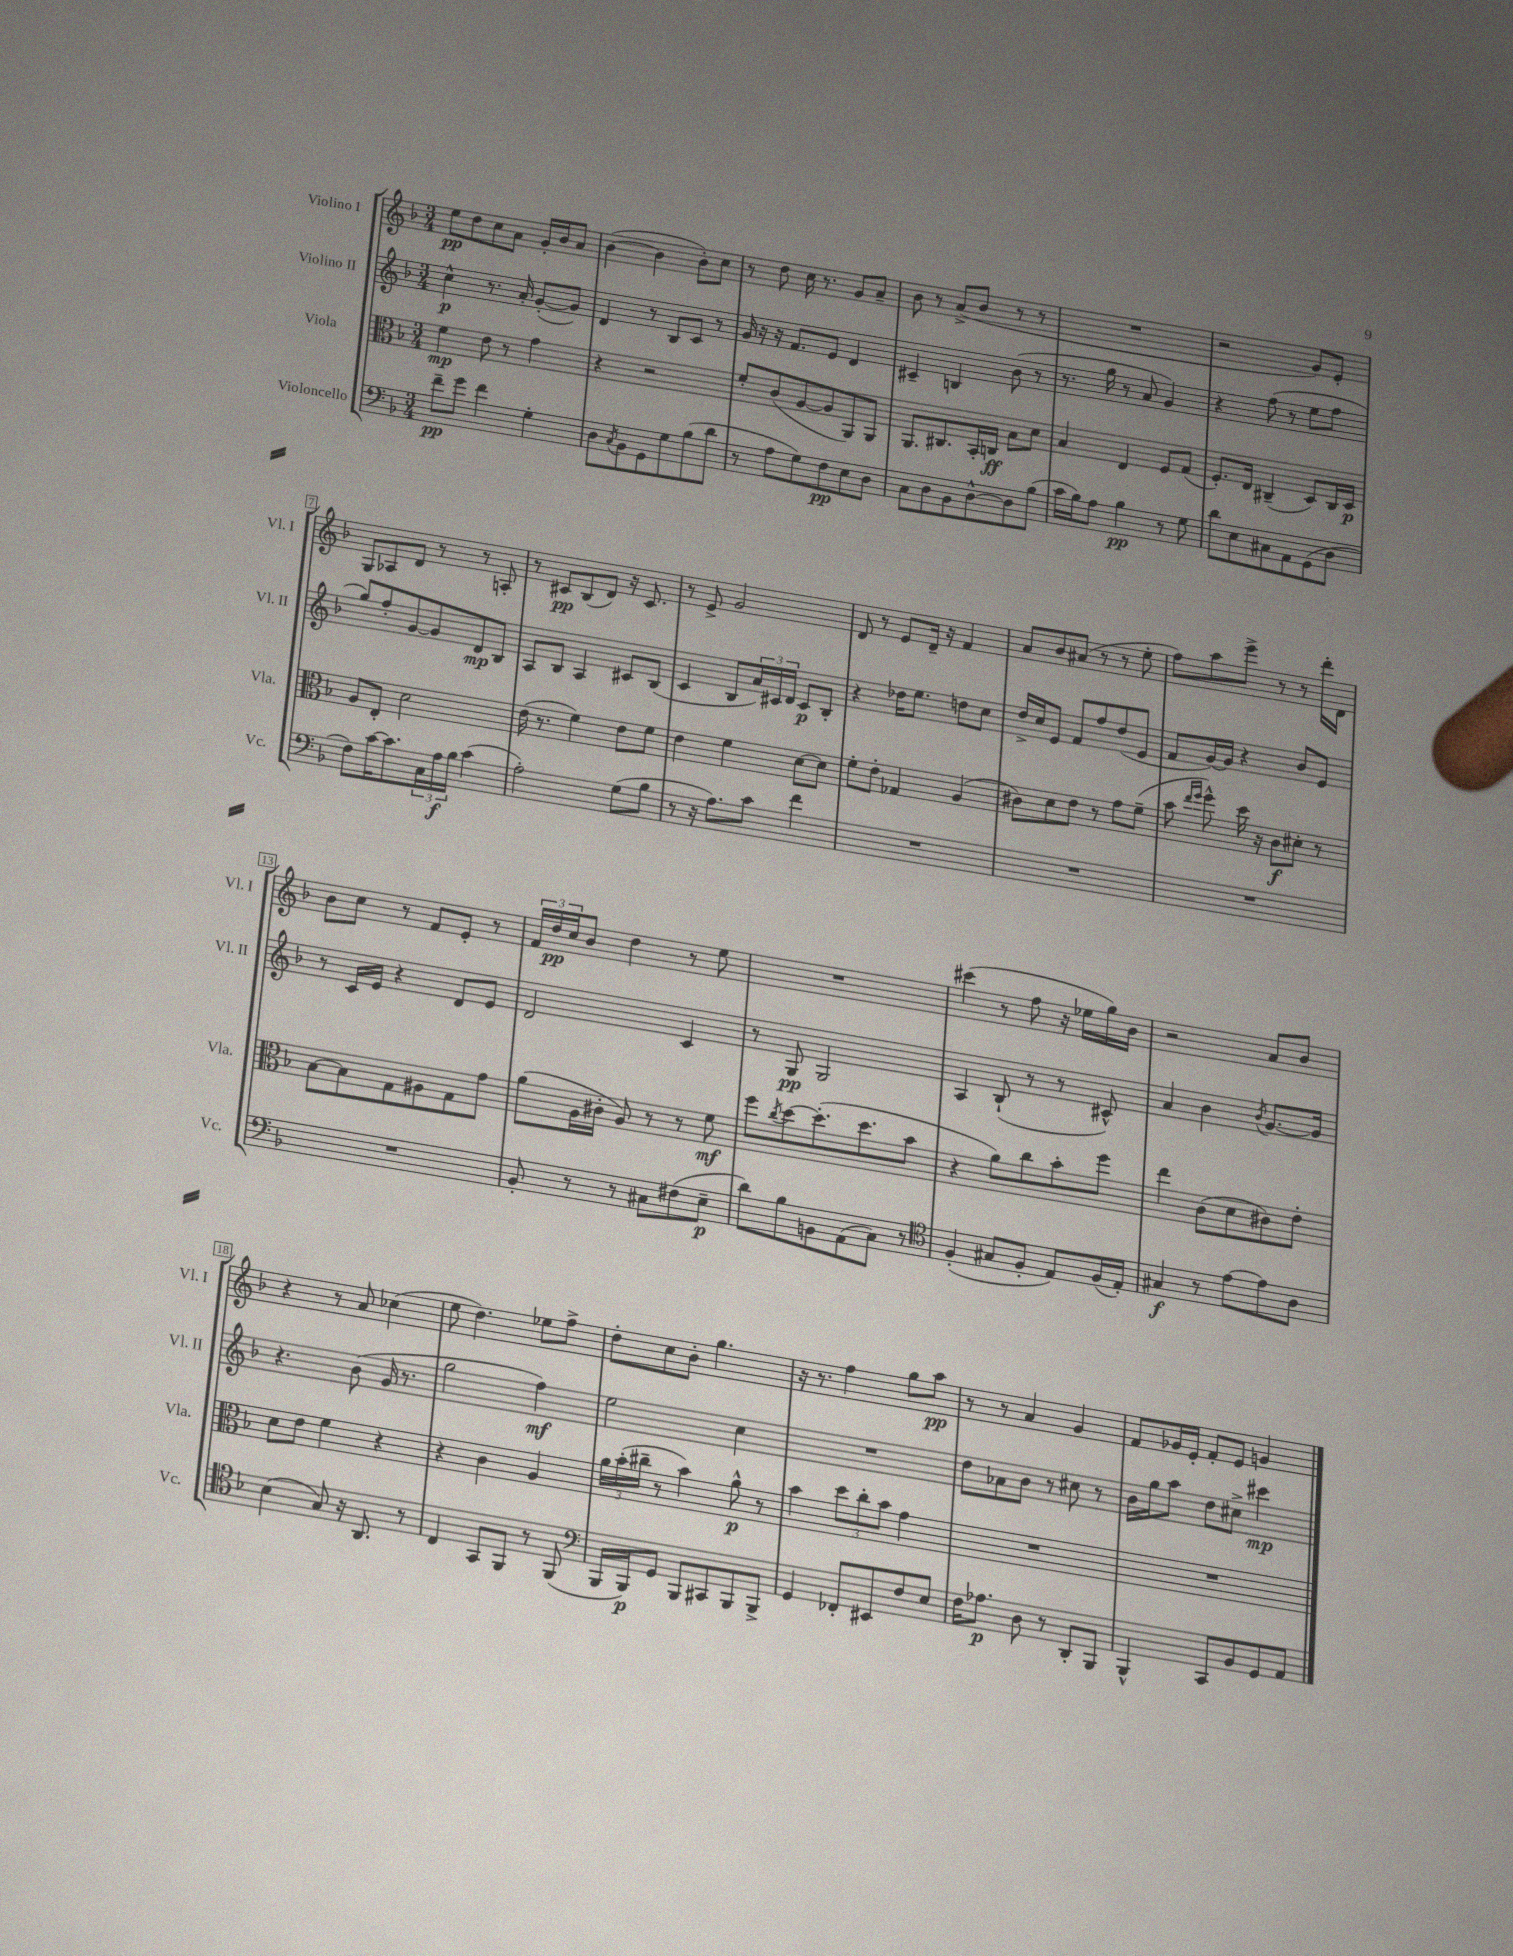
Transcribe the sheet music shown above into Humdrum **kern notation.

**kern	**kern	**kern	**kern
*staff4	*staff3	*staff2	*staff1
*clefF4	*clefC3	*clefG2	*clefG2
*k[b-]	*k[b-]	*k[b-]	*k[b-]
*M3/4	*M3/4	*M3/4	*M3/4
8f~	4f	4cc^^	8ee
8g	.	.	8dd
4f	8e	8.r	8cc
.	8r	.	8a
.	.	16a'	.
4G'	4g	([8g'	16g'
.	.	.	16b-
.	.	8g])	8a
=	=	=	=
8D	4r	4d	([4b-
8qC	.	.	.
8BB-	.	.	.
8GG	2r	8r	4b-]
8G	.	8B-	.
(8B-	.	8c	8b-')
8d	.	8r	8cc
=	=	=	=
8r	8f'	16g	8r
.	.	16r	.
8A	(8c	16r	8dd
.	.	8.f	.
8G)	[8A	.	16cc
.	.	.	8.r
8F	8A]	8e	.
8E	8AA)	4d	8g
8D	8AA	.	8a~
=	=	=	=
8C	8.AA	4c#~	8b-
8D	.	.	8r
.	8.C#	.	.
8BB-	.	4B	(8a^
[8D^^	16BB-'	.	8b-
.	16C	.	.
8D]	8B-	(8b-	8r
(8B-	8d	8r	8r
=	=	=	=
16c	4B-	8.r	2.r
16B-)	.	.	.
8A	.	.	.
.	.	16gg	.
4B-	4E	8r	.
.	.	8a	.
8r	8F	4g)	.
8G	(8G	.	.
=	=	=	=
8d	8.F')	4r	2r
8E	.	.	.
.	16E	.	.
8C#	(4C#~	(8ff	.
8AA	.	8r	.
(8GG	8D)	8ee	8g)
8D	16C#	8ff	8e'
.	16D	.	.
=	=	=	=
8F)	8A	8gg)	8G
[16c	8E'	8ff'	8A-
8.c]	.	.	.
.	2d	[8g	8d
24C	.	8g]	8r
24A	.	.	.
24B-	.	.	.
(4c	.	8d	8r
.	.	8B-	8A'
=	=	=	=
2A')	(16e	8A	8r
.	8.r	.	.
.	.	8B-	8c#
.	4f)	4A	(8B-
.	.	.	8d)
(8G	8e	8c#	16r
.	.	.	8.c#
8B-	8f	(8B-	.
=	=	=	=
8r	4e	4c	8r
16r	.	.	8e^
8.A)	.	.	.
.	4f	8B-	2g
8c	.	24a)	.
.	.	24c#	.
.	.	24d	.
4f	[8d	8c#	.
.	8d]	8B-'	.
=	=	=	=
2.r	8f'	4r	8d
.	8e'	.	8r
.	4G-	16dd-	8e
.	.	8.ee	.
.	.	.	16d~
.	.	.	16r
.	(4A	8dd	4f
.	.	8cc	.
=	=	=	=
2.r	8c#)	16dd^	8a
.	.	16cc	.
.	8d	8e	8b-
.	8e	8f	(8a#
.	8r	8ff	8r
.	8g	(8dd	8r
.	(8f~	8e	8ee'
=	=	=	=
2.r	8b-	8f	8ff)
.	16qqee	.	.
.	16qqff	.	.
.	8ff^^)	[16g)	8aa
.	.	16g]	.
.	16dd	4r	8eee^
.	16r	.	.
.	8c	.	8r
.	8d#'	8b-	8r
.	8r	8e	16ddd'
.	.	.	16d
=	=	=	=
2.r	[8B-	8r	8b-
.	8B-]	16c	8cc
.	.	16e	.
.	8G	4r	8r
.	8A#	.	8f
.	8G	8d	8e'
.	8g	8e	8r
=	=	=	=
8BB-'	(8a	2d	24f
.	.	.	24dd
.	.	.	24cc
8r	16A	.	8b-
.	16c#'	.	.
8r	8A)	.	4dd
8C#	8r	.	.
(8F#	8r	4c	8r
8E~	8f	.	8ee
=	=	=	=
8d)	8ff	8r	2.r
.	8qcc	.	.
8B-	[8dd	8G	.
8BB	(8.dd']	2G	.
(8AA	.	.	.
.	8.dd	.	.
8C)	.	.	.
8r	8b-	.	.
=	=	=	=
*clefC4	*	*	*
(4F'	4r	4A	(4ccc#
8G#	8a)	(8B-`	8r
8F'	8cc	8r	8ff
8E)	8b-'	8r	16r
.	.	.	16ee-
(16F	8ff	8c#^^)	16gg)
16E')	.	.	16b-
=	=	=	=
4G#	4ee	4a	2r
8r	(8c	4b-	.
[8e	8d	.	.
.	.	8qb-	.
8e]	8c#)	[8.g	8a
8A	8e'	.	8b-
.	.	16g]	.
=	=	=	=
(4B-	8d	4.r	4r
.	8e	.	.
8G)	4f	.	8r
16r	.	(8b-	8a
8.AA	.	.	.
.	4r	16g	(4cc-
.	.	8.r	.
8r	.	.	.
=	=	=	=
4C	4r	2gg	8ee
.	.	.	4.dd)
8GG	4c	.	.
8FF	.	.	.
8r	4A	4ff)	8ee-
(8FF	.	.	8ff^
=	=	=	=
*clefF4	*	*	*
16BBB-	24a	2ee	8dd'
.	(24b-'	.	.
16BBB-)	.	.	.
.	24cc#~	.	.
8GG	8r	.	8cc
8BBB-	4b-)	.	8b-'
8CC#	.	.	4.gg
8BBB-	8a^^	4cc	.
8BBB-^	8r	.	.
=	=	=	=
4GG	4b-	2.r	16r
.	.	.	8.r
8FF-'	12dd	.	4ff
.	12cc'	.	.
8EE#	.	.	.
.	12b-	.	.
8F	4g	.	8gg
8E	.	.	8aa
=	=	=	=
16F	2.r	8dd	8r
8.A-	.	.	.
.	.	8a-	8r
8D	.	8b-	4a
8r	.	8r	.
8DD'	.	8cc#	4g
8BBB-	.	8r	.
=	=	=	=
4BBB-^^	2.r	16b-	8f
.	.	16gg	.
.	.	8aa	16g-
.	.	.	16e'
8CC	.	8dd	8f'
8BB-	.	8cc#^	8e
8GG	.	4ccc#	4g
8AA	.	.	.
==	==	==	==
*-	*-	*-	*-
